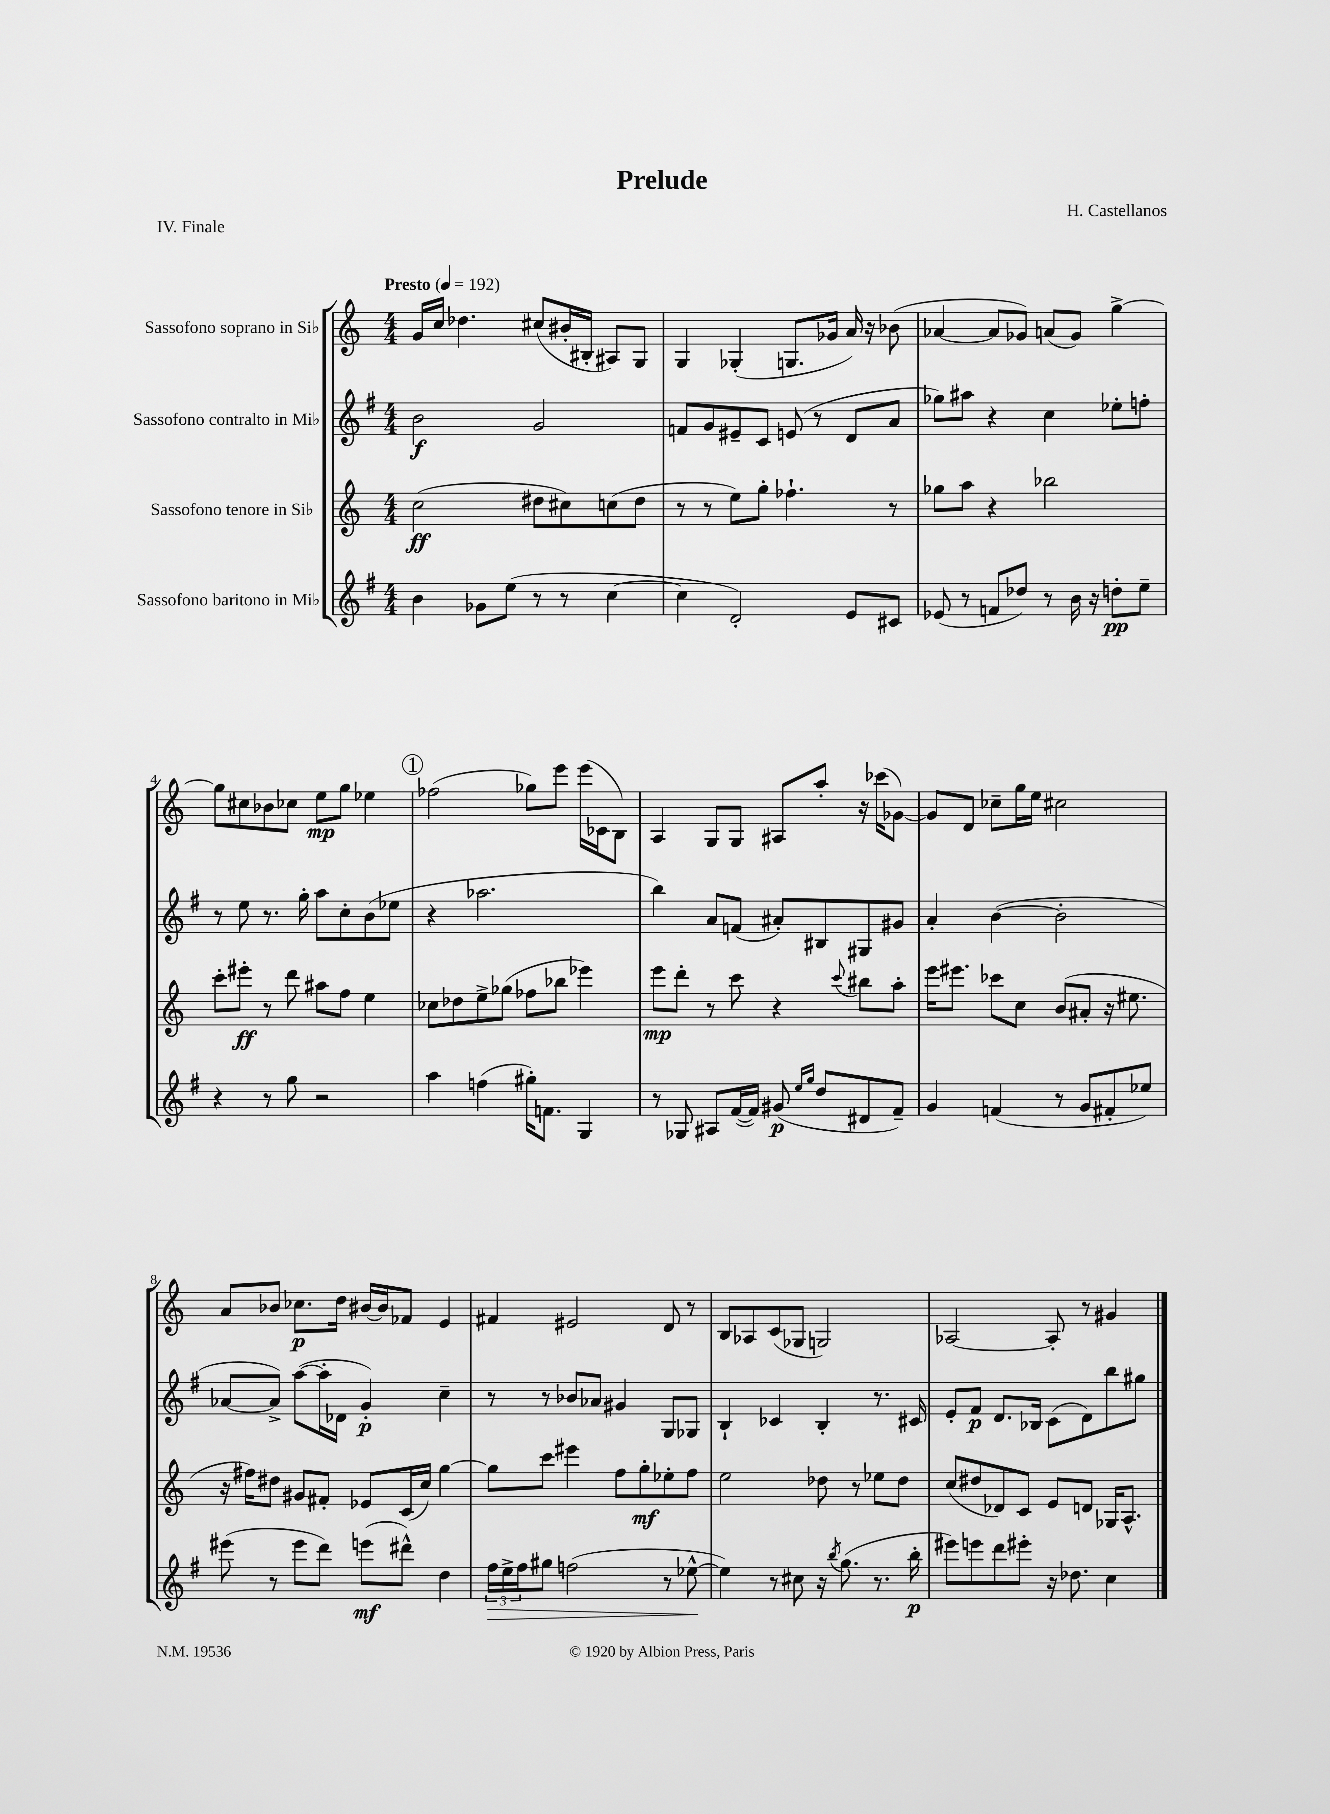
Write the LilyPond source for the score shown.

\header { title = "Prelude" composer = "H. Castellanos" piece = "IV. Finale" }
<<
\new StaffGroup <<
\new Staff = "s0" \with { instrumentName = "Sassofono soprano in Sib" } {
    \clef treble \key c \major \numericTimeSignature \time 4/4 \tempo "Presto" 4 = 192
    g'16 c''16 des''4. cis''8( bis'16-. bis16-. ais8) g8 |
    g4 ges4-.( g8. ges'16 a'16) r16 bes'8( |
    aes'4~ aes'8 ges'8) a'8( ges'8) g''4~-> |
    g''8 cis''8 bes'8 ces''8 e''8\mp g''8 ees''4 |
    \mark \markup { \circle "1" } fes''2( ges''8) e'''8 e'''16( ces'16 b8) |
    a4 g8 g8 ais8 a''8-. r16 ces'''16( ges'8~) |
    ges'8 d'8 ces''8-- g''16 e''16 cis''2 |
    a'8 bes'8 ces''8.\p d''16 bis'16~ bis'16 fes'8 e'4 |
    fis'4 eis'2 d'8 r8 |
    b8 aes8 c'8( ges8 g2) |
    aes2~ aes8-. r8 gis'4 \bar "|." |
}
\new Staff = "s1" \with { instrumentName = "Sassofono contralto in Mib" } {
    \clef treble \key g \major \numericTimeSignature \time 4/4
    b'2\f g'2 |
    f'8 g'8 eis'8-- c'8 e'8( r8 d'8 a'8 |
    ges''8) ais''8 r4 c''4 ees''8-. f''8-. |
    r8 e''8 r8. g''16-. a''8 c''8-. b'8( ees''8 |
    \mark \markup { \circle "1" } r4 aes''2. |
    b''4) a'8 f'8( ais'8-.) bis8 gis8 gis'8 |
    a'4-. b'4~( b'2-. |
    aes'8~ aes'8->) a''8~( a''16-. des'16 g'4-.\p) c''4-- |
    r8 r8 bes'8 aes'8 gis'4 g8 ges8 |
    b4-! ces'4 b4-. r8. cis'16 |
    e'8-. fis'8\p d'8. bes16 c'8( d'8) b''8 gis''8 \bar "|." |
}
\new Staff = "s2" \with { instrumentName = "Sassofono tenore in Sib" } {
    \clef treble \key c \major \numericTimeSignature \time 4/4
    c''2\ff( dis''8 cis''8) c''8( dis''8 |
    r8 r8 e''8) g''8-. fes''4.-! r8 |
    ges''8 a''8 r4 bes''2 |
    c'''8-. eis'''8-.\ff r8 d'''8 ais''8 f''8 e''4 |
    \mark \markup { \circle "1" } ces''8 des''8 e''8-> ges''8( fes''8 bes''8 ees'''4) |
    e'''8\mp d'''8-. r8 c'''8 r4 \appoggiatura { c'''8 } bis''8 a''8-. |
    e'''16 eis'''8. ces'''8 c''8 b'8( ais'8-. r16 eis''8. |
    r16 fis''16) dis''8 gis'8 fis'8-. ees'8 c'16( c''16) g''4~ |
    g''8 c'''8 eis'''4 f''8 g''8-.\mf ees''8-. f''8 |
    e''2 des''8 r8 ees''8 des''8 |
    c''8( dis''8 des'8) c'8 e'8 d'8 ges16 a8.-^ \bar "|." |
}
\new Staff = "s3" \with { instrumentName = "Sassofono baritono in Mib" } {
    \clef treble \key g \major \numericTimeSignature \time 4/4
    b'4 ges'8 e''8( r8 r8 c''4~ |
    c''4 d'2-.) e'8 cis'8 |
    ees'8( r8 f'8 des''8) r8 b'16 r16 d''8-.\pp e''8-- |
    r4 r8 g''8 r2 |
    \mark \markup { \circle "1" } a''4 f''4( gis''16-.) f'8. g4 |
    r8 ges8 ais8 fis'16~( fis'16) gis'8\p( \grace { e''16 g''16 } d''8 dis'8 fis'8--) |
    g'4 f'4( r8 g'8 fis'8-. ees''8) |
    eis'''8( r8 eis'''8 d'''8) e'''8\mf( dis'''8-^) d''4 |
    \tuplet 3/2 { fis''16\> e''16-> fis''16 } gis''8 f''2( r8 ees''8~-^\! |
    ees''4) r8 cis''8 r16 \acciaccatura { b''8 } g''8.( r8. b''16-.\p |
    eis'''8) e'''8 d'''8 eis'''8-. r16 des''8. c''4 \bar "|." |
}
>>
>>
